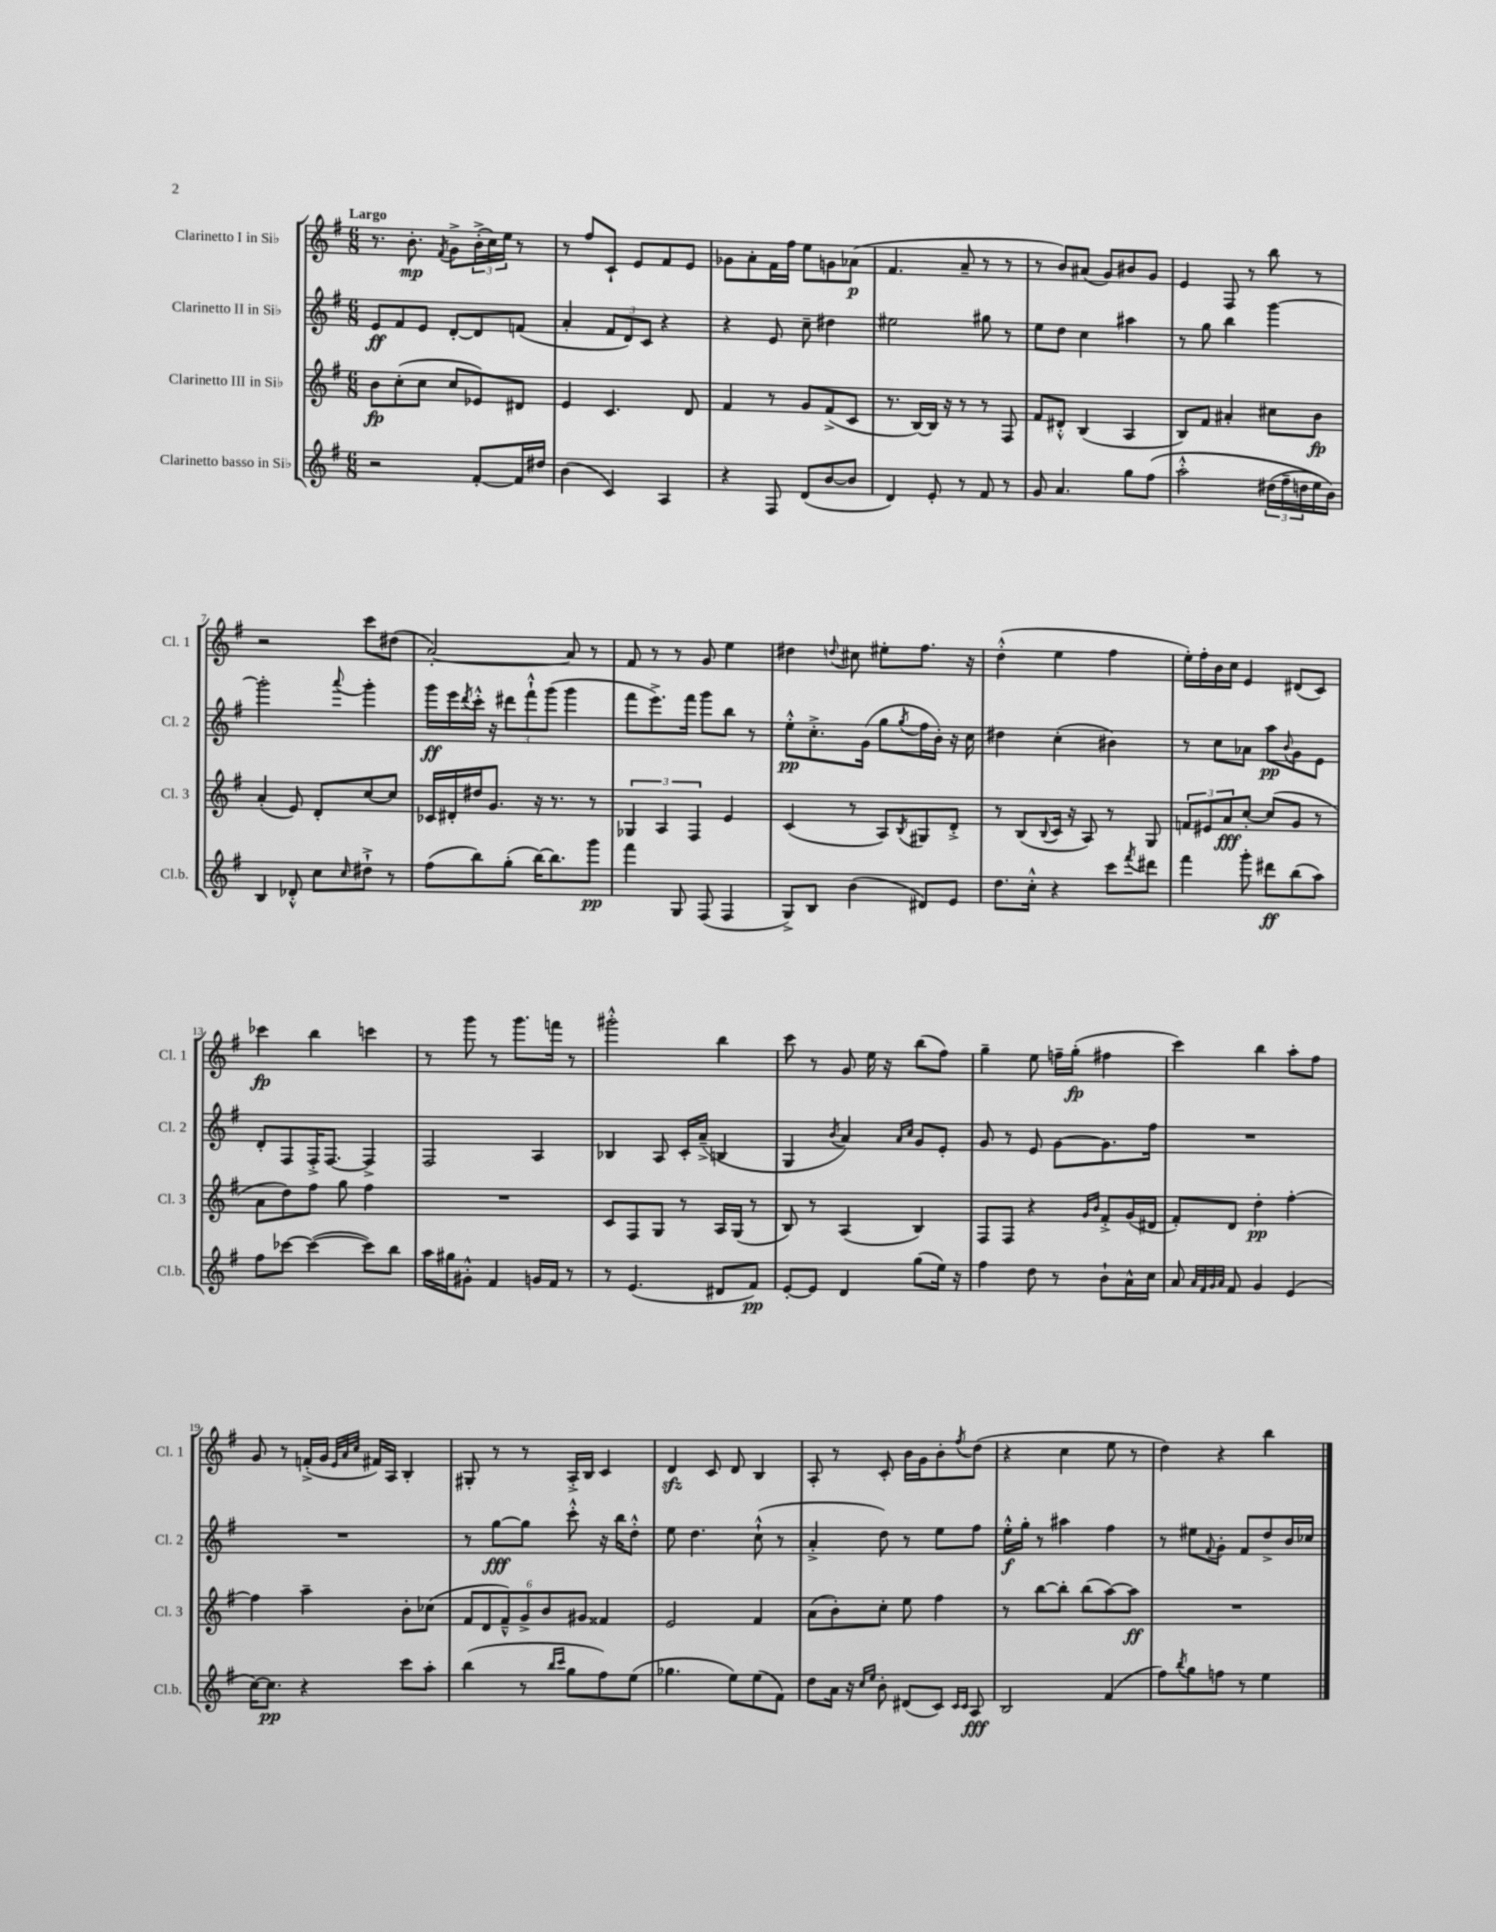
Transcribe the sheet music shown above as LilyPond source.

<<
\new StaffGroup <<
\new Staff = "s0" \with { instrumentName = "Clarinetto I in Sib" shortInstrumentName = "Cl. 1" } {
    \clef treble \key g \major \numericTimeSignature \time 6/8 \tempo "Largo"
    r8. b'8.-.\mp \acciaccatura { fis'8 } g'8-> \tuplet 3/2 { b'16-.->( c''16) e''16 } r8 |
    r8 fis''8 c'8-! e'8 fis'8 e'8 |
    ges'8 a'8-. fis'16 fis''16 e''8 g'8 aes'8\p( |
    fis'4. a'8-- r8 r8 |
    r8 b'8) ais'8( g'8) bis'8 g'8 |
    e'4 fis8 r8 b''8 r8 |
    r2 c'''8 dis''8( |
    a'2~-.) a'8 r8 |
    fis'8 r8 r8 g'8 e''4 |
    dis''4 \appoggiatura { d''8 } cis''8 eis''8-. fis''8. r16 |
    d''4-.-^( e''4 fis''4 |
    e''16-.) fis''16-. b'16 c''16 e'4 dis'8( c'8) |
    ces'''4\fp b''4 c'''4 |
    r8 g'''8 r8 g'''8. f'''16 r8 |
    gis'''2-.-^ b''4 |
    c'''8 r8 g'8 e''16 r16 b''8( fis''8) |
    g''4-- e''8 f''16-- g''16-.\fp( fis''4 |
    c'''4) b''4 a''8-. fis''8 |
    g'8 r8 f'16-.->( g'16 \grace { e'32 a'32 c''32 } fis'16) a16 b4-. |
    gis8-. r8 r8 a16-.-> b16 c'4 |
    d'4\sfz c'8 d'8 b4 |
    a8-. r8 c'8-. b'16 g'16 b'8-. \acciaccatura { fis''8 } d''8( |
    r4 c''4 e''8 r8 |
    d''4) r4 b''4 \bar "|." |
}
\new Staff = "s1" \with { instrumentName = "Clarinetto II in Sib" shortInstrumentName = "Cl. 2" } {
    \clef treble \key g \major \numericTimeSignature \time 6/8
    e'8\ff fis'8 e'8 d'8~-. d'8 f'8( |
    a'4-. \tuplet 3/2 { fis'8 d'8) c'8 } r4 |
    r4 e'8 c''8-- dis''4 |
    eis''2 gis''8 r8 |
    e''8 d''8 c''4 ais''4 |
    r8 g''8 b''4 g'''4~ |
    g'''2-. \appoggiatura { a'''8 } g'''4-. |
    g'''16\ff e'''16 \acciaccatura { d'''8 } c'''16-.-^ r16 \tuplet 3/2 { dis'''8 fis'''8-!-^ g'''8( } g'''4 |
    fis'''8 e'''8.->) fis'''16 g'''8 b''8 r8 |
    e''8-.-^\pp c''8.-.-> g'16( g''8 \acciaccatura { g''8 } fis''16 b'16-.) r16 c''16 |
    dis''4 c''4-.( bis'4) |
    r8 c''8 aes'8 a''8\pp \appoggiatura { b'8 } g'8 e'8 |
    d'8-. fis8 fis16-.-> fis8.~ fis4-> |
    fis2 a4 |
    bes4 a8 c'16-. a'16--->( b4 |
    g4 \acciaccatura { b'8 } a'4) \grace { a'16 c''16 } g'8 e'8-. |
    g'8 r8 e'8 g'8~ g'8. fis''16 |
    R2. |
    R2. |
    r8 g''8~\fff g''8 c'''8-.-^ r16 b''16 d''8-.-^ |
    e''8 d''4. c''8-!-^( r8 |
    a'4-.-> d''8) r8 e''8 fis''8 |
    e''16-.-^\f g''16-. r8 ais''4 fis''4 |
    r8 eis''8 \appoggiatura { fis'8 } g'8-. fis'8 d''8-> b'16 ces''16 \bar "|." |
}
\new Staff = "s2" \with { instrumentName = "Clarinetto III in Sib" shortInstrumentName = "Cl. 3" } {
    \clef treble \key g \major \numericTimeSignature \time 6/8
    b'8\fp c''8-.( c''8 c''8 ees'8) dis'8 |
    e'4 c'4. d'8 |
    fis'4 r8 g'8 fis'8->( c'8 |
    r8. b16~) b16 r16 r8 r8 fis8 |
    fis'8 dis'8-.-^ b4( a4 |
    b8) fis'8 ais'4-. cis''8 b'8\fp |
    a'4-.( e'8) d'8-. c''8~ c''8 |
    ces'16 dis'16-. dis''16 g'8. r16 r8. r8 |
    \tuplet 3/2 { ges4 a4 fis4 } e'4 |
    c'4( r8 a8) \acciaccatura { b8 } gis8 d'8-.-> |
    r8 b8( \appoggiatura { b8 } c'16 r16 a8) r8 g8 |
    \tuplet 3/2 { f'8 eis'8 a'8\fff } c''8~-. c''8( g'8 r8 |
    a'8 d''8) fis''8 g''8 fis''4 |
    R2. |
    c'8 fis8 g8 r8 a16 g16( r8 |
    b8) r8 a4( b4) |
    fis8 fis8 r4 \grace { g'16 b'16 } fis'8-.-> g'16( dis'16 |
    fis'8-.) d'8 d''4-.\pp fis''4~-. |
    fis''4 a''4-- b'8-. ces''8( |
    \tuplet 6/4 { fis'8 d'8 fis'8---^) g'8-> b'8 gis'8 } fisis'4 |
    e'2 fis'4 |
    a'8( b'8-.) c''8-. e''8 fis''4 |
    r8 b''8~ b''8-. b''8( a''8~) a''8\ff |
    R2. \bar "|." |
}
\new Staff = "s3" \with { instrumentName = "Clarinetto basso in Sib" shortInstrumentName = "Cl.b." } {
    \clef treble \key g \major \numericTimeSignature \time 6/8
    r2 fis'8~-. fis'16 dis''16 |
    b'4( c'4) a4 |
    r4 fis8 d'8( b'8~ b'8 |
    d'4) e'8-. r8 fis'8 r8 |
    g'8 a'4. g''8 fis''8\( |
    a''2-.-^ \tuplet 3/2 { dis''16( fis''16-- d''16 } e''16) b'16\) |
    b4 des'8-.-^ c''8 \grace { c''16 } dis''8-!-> r8 |
    fis''8( b''8) g''8-.( b''16~) b''8. g'''8\pp |
    fis'''4 g8 fis8( fis4 |
    g8->) b8 b'4( dis'8) e'8 |
    d''8. c''16-.-^ r4 c'''8 \acciaccatura { fis'''8 } dis'''8 |
    fis'''4 g'''8-. dis'''8\ff b''8( a''8) |
    fis''8 ces'''8~ ces'''4~( ces'''8) b''8 |
    a''16 gis''16 gis'8-.-^ fis'4 g'16 fis'16 r8 |
    r8 e'4.( dis'8 fis'8\pp) |
    e'8~-. e'8 d'4 g''8( e''16) r16 |
    fis''4 d''8 r8 b'8-! a'16-^ c''16 |
    a'8 \grace { a'32 fis'32 g'32 a'32 } fis'8 g'4 e'4( |
    c''16~) c''8.\pp r4 c'''8 a''8-. |
    b''4( r8 \grace { b''16 c'''16 } g''8 fis''8) e''8( |
    ges''4. e''8) e''8( fis'8) |
    d''8 a'16 r16 \grace { c''16 e''16 } b'8-. dis'8( c'8) \grace { c'16 c'16 } a8\fff |
    b2 fis'4( |
    fis''8) \acciaccatura { b''8 } g''8 f''8 r8 e''4 \bar "|." |
}
>>
>>
